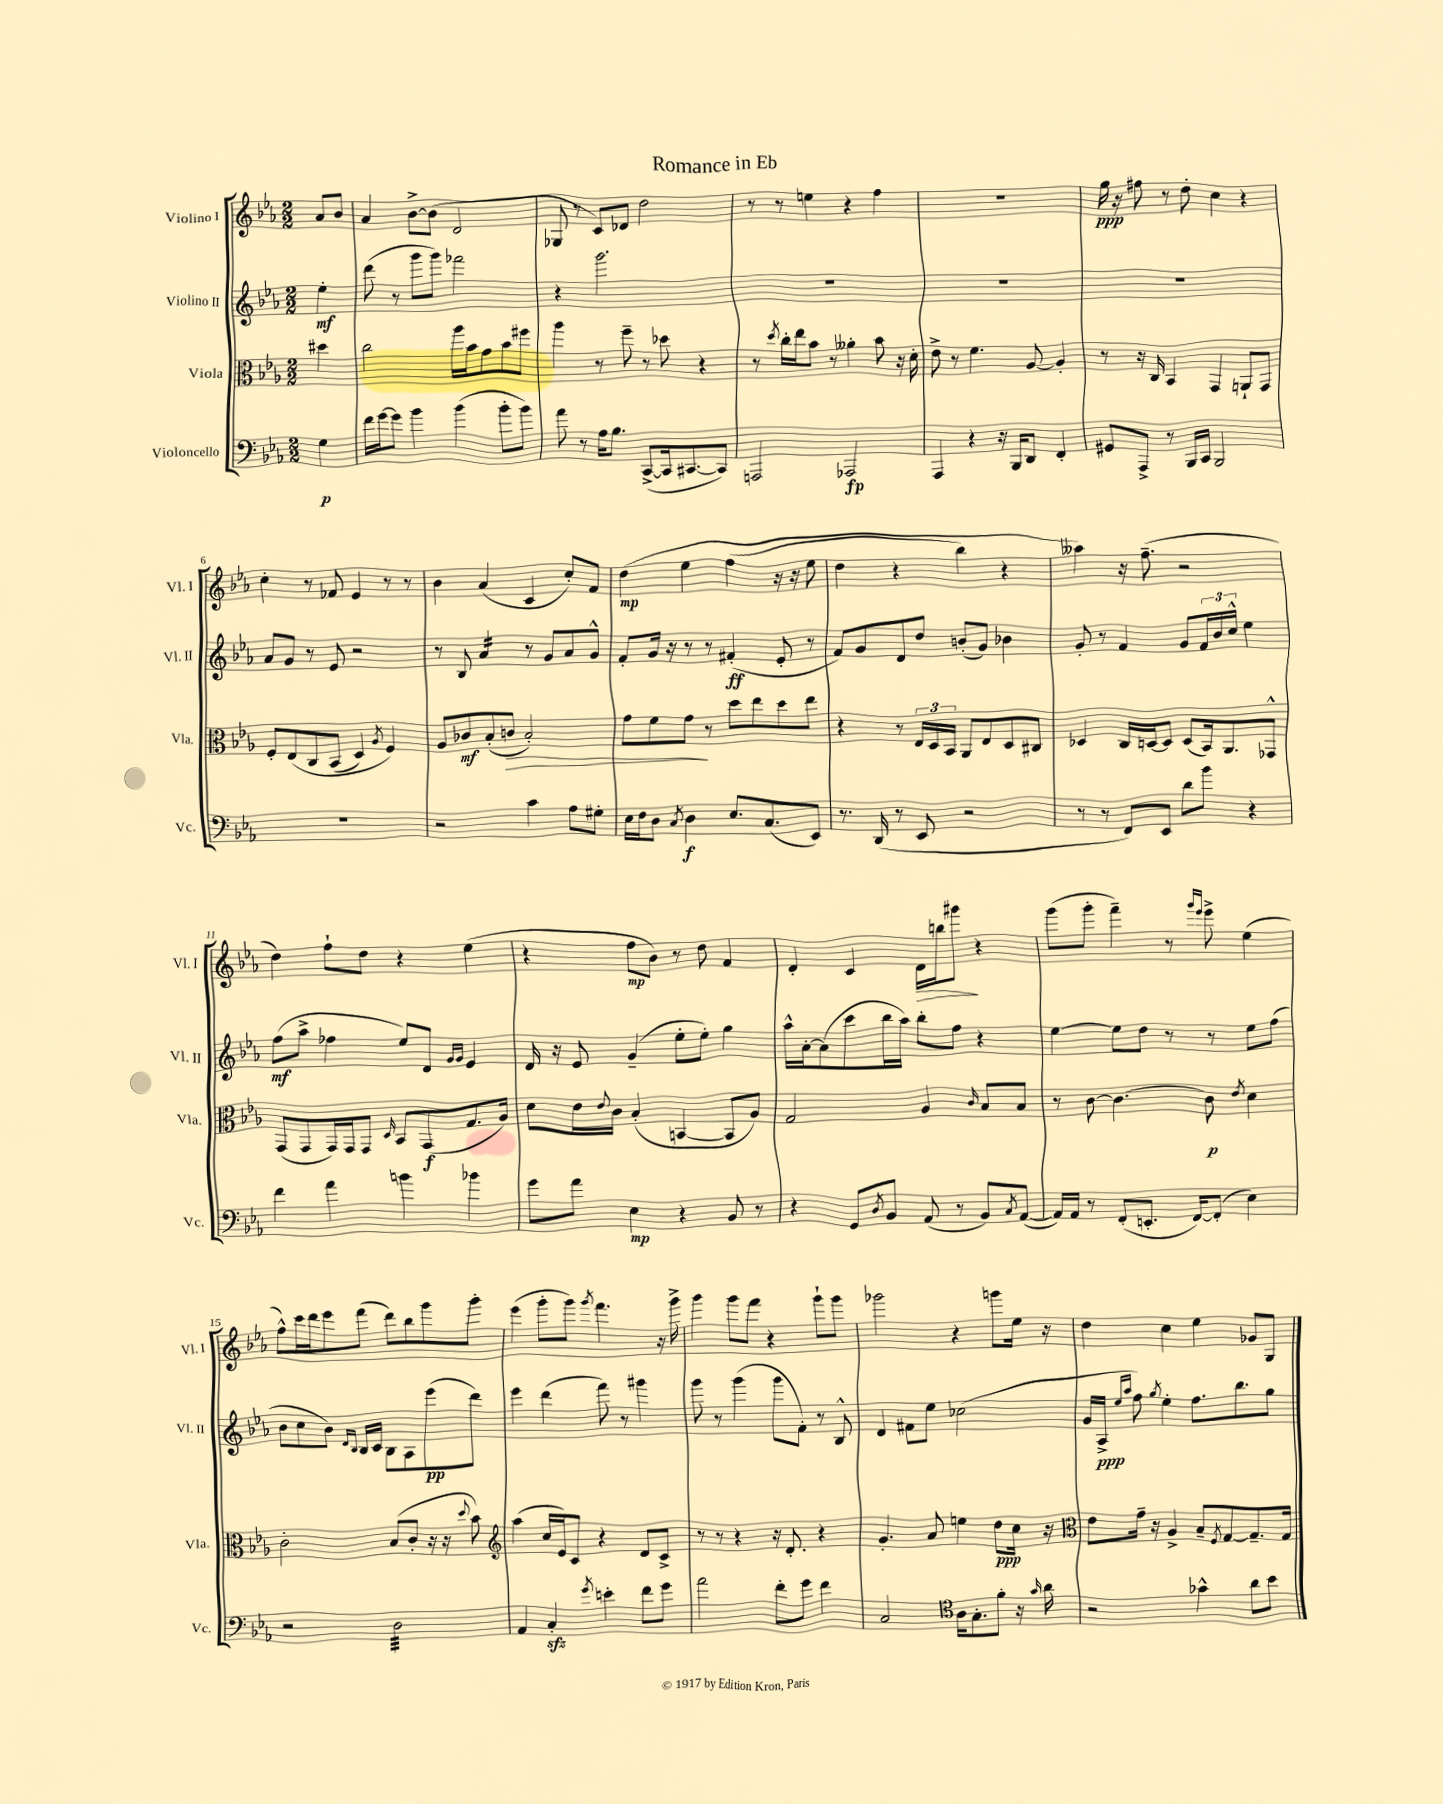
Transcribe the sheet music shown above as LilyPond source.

\header { title = "Romance in Eb" }
<<
\new StaffGroup <<
\new Staff = "s0" \with { instrumentName = "Violino I" shortInstrumentName = "Vl. I" } {
    \clef treble \key ees \major \numericTimeSignature \time 2/2 \partial 4
    aes'8 bes'8 |
    aes'4 bes'8~-> bes'8( d'2 |
    ges8 r8 c'8) des'8 d''2 |
    r8 r8 e''4 r4 f''4 |
    R1 |
    g''16\ppp r16 fis''8 r8 d''8-. c''4 r4 |
    c''4-. r8 fes'8 ees'4 r8 r8 |
    bes'4 aes'4( c'4 c''8-.) f'8 |
    d''4\mp\( ees''4 f''4( r16 r16 ees''8 |
    d''4 r4 bes''4) r4 |
    aeses''4\) r16 f''8.--( r2 |
    d''4) f''8-! d''8 r4 ees''4( |
    r4 f''8\mp bes'8) r8 d''8 f'4 |
    d'4-. c'4 d'16\> b''16 gis'''8\! r4 |
    g'''8( g'''8-. f'''4--) r8 \grace { g'''16 ees'''16 } ees'''8-> ees''4( |
    f''8-^) c'''16 d'''16 ees'''8 f'''8( d'''8) bes''8 g'''8 g'''8-. |
    ees'''4( g'''8-. g'''8) \acciaccatura { g'''8 } f'''4. r16 g'''16-> |
    g'''4 g'''8 f'''8 r4 g'''8-! g'''8 |
    ges'''2 r4 g'''8 ees''16 r16 |
    d''4 c''4 ees''4 ges'8 g8 \bar "|." |
}
\new Staff = "s1" \with { instrumentName = "Violino II" shortInstrumentName = "Vl. II" } {
    \clef treble \key ees \major \numericTimeSignature \time 2/2 \partial 4
    ees''4-.\mf |
    d'''8( r8 g'''8 g'''8) fes'''2 |
    r4 g'''2. |
    R1 |
    R1 |
    R1 |
    aes'8 g'8 r8 ees'8 r2 |
    r8 bes8 aes'4:16 r8 g'8 aes'8 g'8-^ |
    f'8-. g'16 r16 r8 r8 fis'4-.\ff( ees'8-. r8 |
    f'8) g'8 d'8 d''8 b'8-.( g'8) bes'4 |
    g'8-. r8 f'4 g'8 \tuplet 3/2 { f'16 bes'16 c''16-^ } ees''4 |
    f''8\mf( aes''8-> fes''4 ees''8) d'8 \grace { g'16 g'16 } ees'4 |
    d'16 r16 ees'8 g'4--( ees''8-. ees''8-.) g''4 |
    aes''16-^ aes'16~-. aes'8( c'''8 bes''16 aes''16) bes''8-. f''8 r4 |
    ees''4~ ees''8 d''8 r8 r8 ees''8 f''8( |
    bes'8 c''8 bes'8) \grace { d'16 bes16 } bes16 c'16 bes8 aes8 ees'''8\pp( d'''8) |
    ees'''4 d'''4( f'''8) r8 gis'''4 |
    g'''8 r8 g'''4( g'''8 f'8-.) r8 bes8-^ |
    d'4 fis'8 ees''8 ces''2( |
    g'16 aes16->\ppp \grace { ees''16 aes''16 } f''8) \acciaccatura { g''8 } ees''4-. f''8. bes''8. g''8 \bar "|." |
}
\new Staff = "s2" \with { instrumentName = "Viola" shortInstrumentName = "Vla." } {
    \clef alto \key ees \major \numericTimeSignature \time 2/2 \partial 4
    dis''4 |
    c''2 aes''16 bes'16 g'8 bes'8 fis''8 |
    aes''4 r8 f''8-- r8 des''8 r4 |
    r8 \acciaccatura { d''8 } c''16-. ees''16 bes'8 r8 aeses'4-. bes'8 r16 d'16-. |
    ees'8-> r8 f'4. aes8~ aes4-. |
    r8 r16 c16 bes,4 g,4 a,8-! g,8 |
    f8-. ees8\( c8 bes,8( d4) \acciaccatura { aes8 } f4\) |
    aes8 ces'8\mf bes8-.( c'8\> bes2-.) |
    g'8 f'8 g'8\! r8 d''8 ees''8 d''8 ees''8 |
    r4 r8 \tuplet 3/2 { ees16 d16 bes,16 } aes,8 ees8 d8 cis8 |
    des4 c16 d16~ d8 d8( bes,16) aes,8. ges,8-^ |
    g,8( g,8 g,16) g,16 g,8 \grace { d16 } bes,8 g,8\f( g8. aes16) |
    d'8 ees'16 \appoggiatura { ees'8 } c'16 bes4-.( b,4~ b,8 aes8) |
    g2 aes4 \grace { c'16 } bes8 bes8 |
    r8 c'8~ c'4.~ c'8\p \acciaccatura { ees'8 } d'4 |
    c'2-. bes8( c'8-. r16 r16 \appoggiatura { d''8 } bes'8) |
    \clef treble aes''4( c''16 ees'16) c'8 r4 d'8 c'8-> |
    r8 r8 r4 r16 d'8.-. r4 |
    g'4.-. aes'8 e''4 d''8\ppp c''16 r16 |
    \clef alto ees'8 g'16-- r16 aes4-> bes8-- \acciaccatura { f8 } g8~ g8.-- g16 \bar "|." |
}
\new Staff = "s3" \with { instrumentName = "Violoncello" shortInstrumentName = "Vc." } {
    \clef bass \key ees \major \numericTimeSignature \time 2/2 \partial 4
    g4\p |
    f'16 g'16~ g'8 bes'4 bes'4( bes'8-. bes'8) |
    aes'8 r8 aes16 bes8. c,8~->( c,16 cis,8.~ cis,8) |
    a,,2 aes,,2\fp |
    aes,,4 r4 r16 bes,,16 d,8 f,4-. |
    gis,8 aes,,8-> r8 bes,,16 c,16 bes,,2 |
    R1 |
    r2 c'4 aes8 gis8-. |
    ees16 f16 d8 \acciaccatura { c8 } d4\f ees8. c8.( ees,8) |
    r8. d,16( r8 ees,8 r2 |
    r8 r8 f,8) ees,8 d'8 bes'8 r4 |
    f'4 aes'4 b'4 bes'4 |
    g'8 aes'8 ees4\mp r4 bes,8 r8 |
    r4 g,8 \acciaccatura { d8 } bes,8 aes,8( r8 bes,8) \acciaccatura { c8 } aes,8~( |
    aes,16) aes,16 r8 f,8-.( e,8.-. f,16~) f,8-.( ees4) |
    r2 d2:32 |
    aes,4 c4-.\sfz \acciaccatura { g'8 } e'4-. f'8 g'8 |
    aes'2 f'8-. g'8 f'4 |
    c2 \clef tenor aes16 g8.-. f'8-. r16 \grace { g'16 } aes'16 |
    r2 ges'4-^ aes'8 bes'8 \bar "|." |
}
>>
>>
